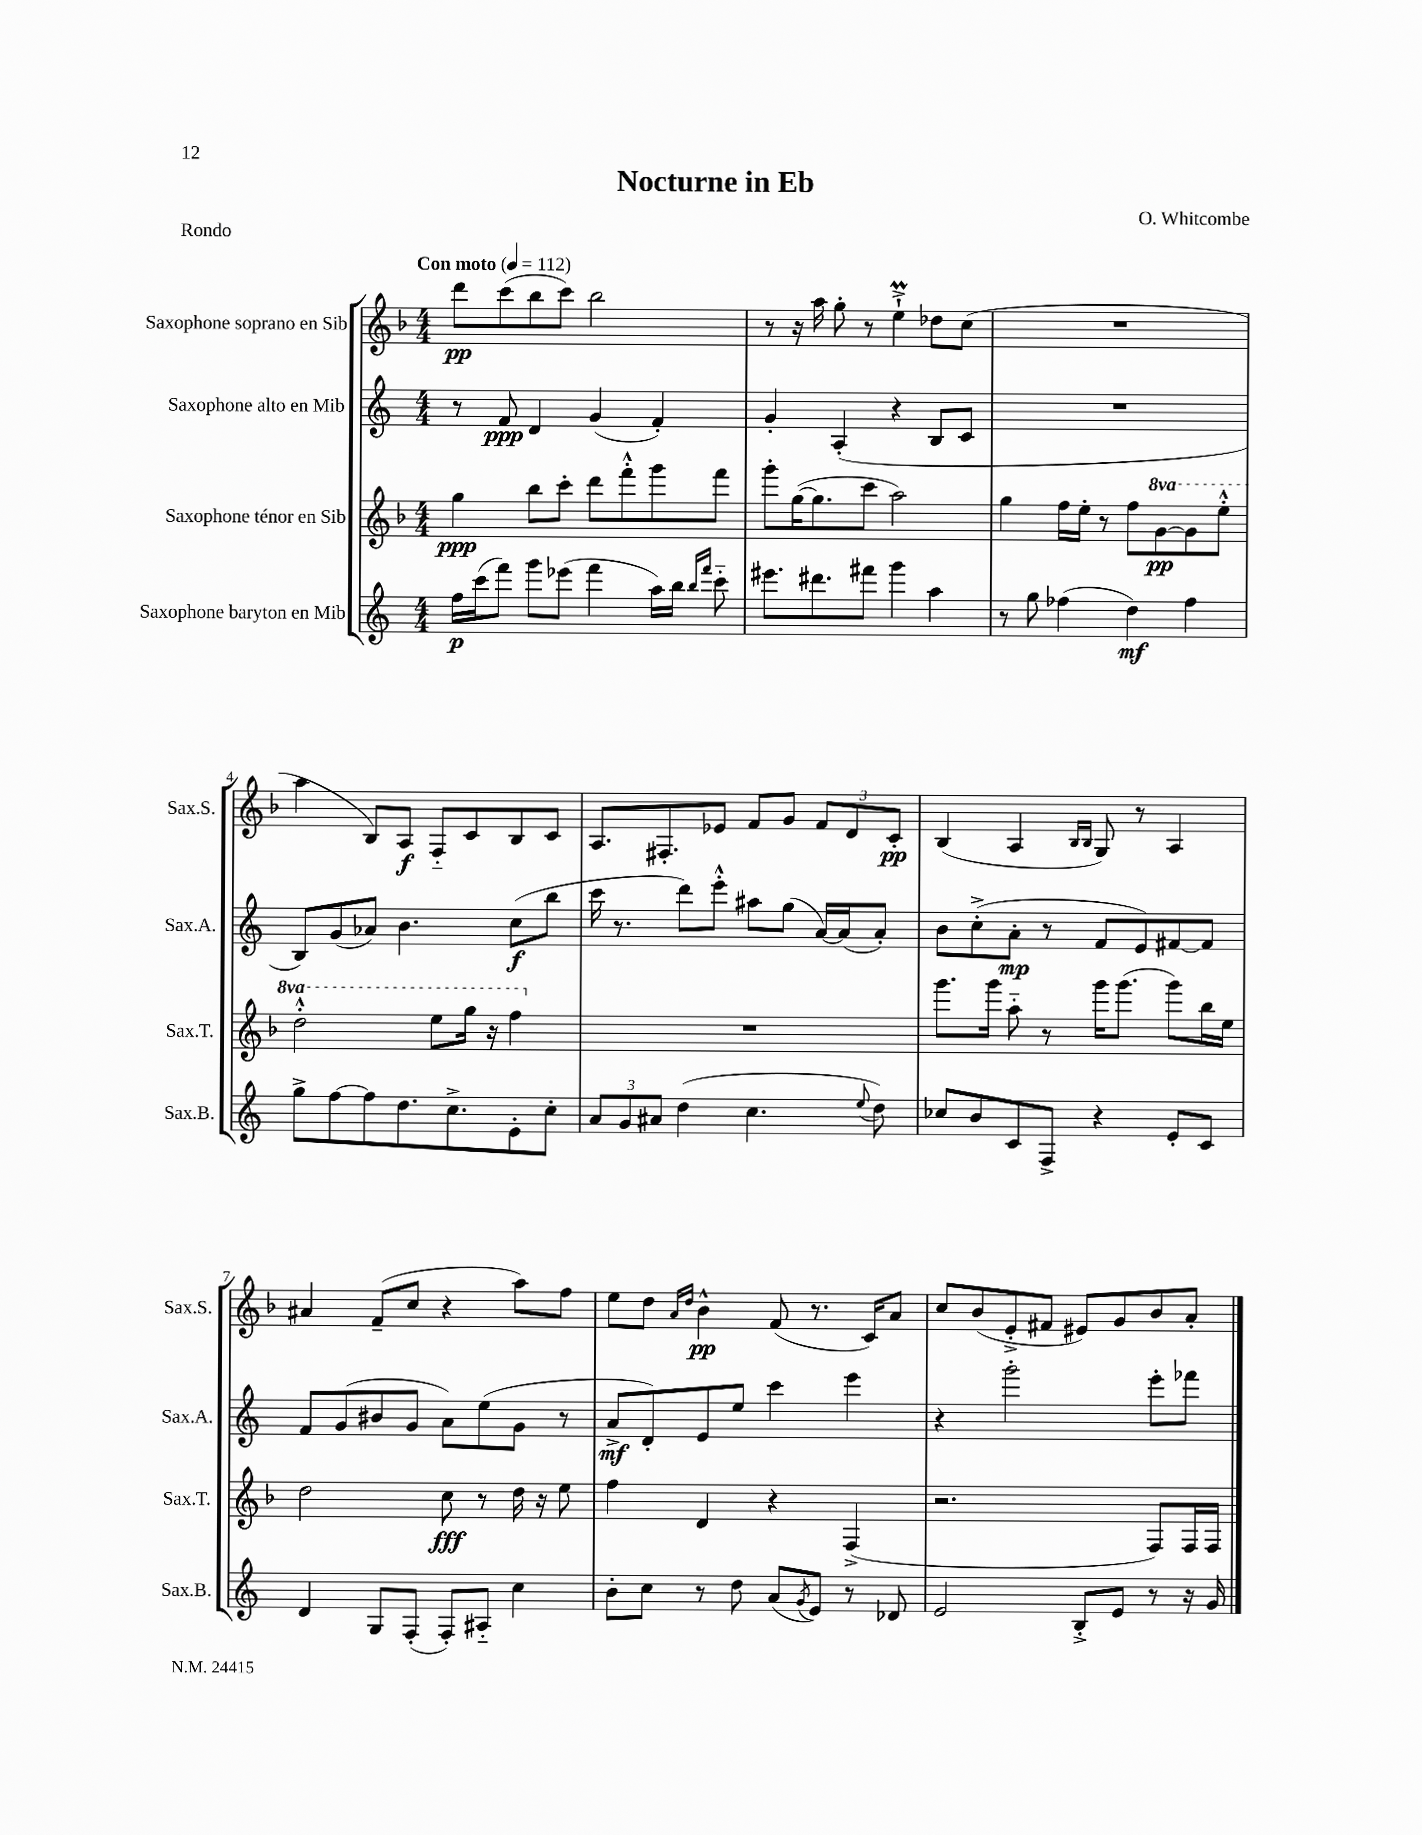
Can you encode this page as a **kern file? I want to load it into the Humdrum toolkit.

**kern	**kern	**kern	**kern
*staff4	*staff3	*staff2	*staff1
*clefG2	*clefG2	*clefG2	*clefG2
*k[]	*k[b-]	*k[]	*k[b-]
*M4/4	*M4/4	*M4/4	*M4/4
*MM112	*MM112	*MM112	*MM112
16ff	4gg	8r	8ddd
(16ccc	.	.	.
8fff)	.	8f	(8ccc
8ggg	8bb-	4d	8bb-
(8eee-	8ccc'	.	8ccc)
4fff	8ddd	(4g	2bb-
.	8fff'^^	.	.
16aa)	8ggg	4f')	.
16bb	.	.	.
16qqbb	.	.	.
16qqfff	.	.	.
8ccc'~	8fff	.	.
=	=	=	=
8.eee#	8ggg'	4g'	8r
.	([16gg	.	16r
8.ddd#	8.gg]	.	16aa
.	.	(4A'	8gg'
8fff#	8ccc	.	8r
4ggg	2aa)	4r	4ee`^
4aa	.	8B	8dd-
.	.	8c	(8cc
=	=	=	=
8r	4gg	1r	1r
8gg	.	.	.
(4ff-	16ff	.	.
.	16ee'	.	.
.	8r	.	.
4dd)	8ff	.	.
.	[8gg	.	.
4ff-	8gg]	.	.
.	8eee'^^	.	.
=	=	=	=
8gg^	2ddd'^^	8B)	4aa
[8ff	.	(8g	.
8ff]	.	8a-)	8B-)
8.dd	.	4.b	8A
.	8eee	.	8F'~
8.cc^	.	.	.
.	16ggg	.	8c
.	16r	.	.
8e'	4fff	(8cc	8B-
8cc'	.	8bb	8c
=	=	=	=
12a	1r	16ccc	8.A
.	.	8.r	.
12g	.	.	.
12a#	.	.	.
.	.	.	8.F#'
(4dd	.	8ddd)	.
.	.	8eee'^^	8e-
4.cc	.	8aa#	8f
.	.	(8gg	8g
.	.	[16a)	12f
.	.	(16a]	.
.	.	.	12d
8qqee	.	.	.
8dd)	.	8a')	.
.	.	.	12c'
=	=	=	=
8cc-	8.ggg	8b	(4B-
8b	.	(8cc'^	.
.	16ggg	.	.
8c	8aa'~	8a'	4A
8F^	8r	8r	.
.	.	.	16qqB-
.	.	.	16qqB-
4r	16ggg	8f	8G)
.	(8.ggg	.	.
.	.	8e)	8r
8e'	8ggg)	[8f#	4A
8c	16bb-	8f#]	.
.	16ee	.	.
=	=	=	=
4d	2dd	8f	4a#
.	.	(8g	.
8G	.	8b#	(8f~
(8F'	.	8g	8cc
8F')	8cc	8a)	4r
8A#'~	8r	(8ee	.
4cc	16dd	8g	8aa)
.	16r	.	.
.	8ee	8r	8ff
=	=	=	=
8b'	4ff	8a^	8ee
8cc	.	8d')	8dd
.	.	.	16qqa
.	.	.	16qqdd
8r	4d	8e	4b-^^
8dd	.	8ee	.
(8a	4r	4ccc	(8f
8qg	.	.	.
8e)	.	.	8.r
8r	(4F^	4eee	.
.	.	.	16c)
8d-	.	.	8a
=	=	=	=
2e	2.r	4r	8cc
.	.	.	(8b-
.	.	2ggg'	8e'^
.	.	.	8f#
8B'^	.	.	8e#)
8e	.	.	8g
8r	8F)	8eee'	8b-
16r	16F	8fff-	8a'
16g	16F	.	.
==	==	==	==
*-	*-	*-	*-
